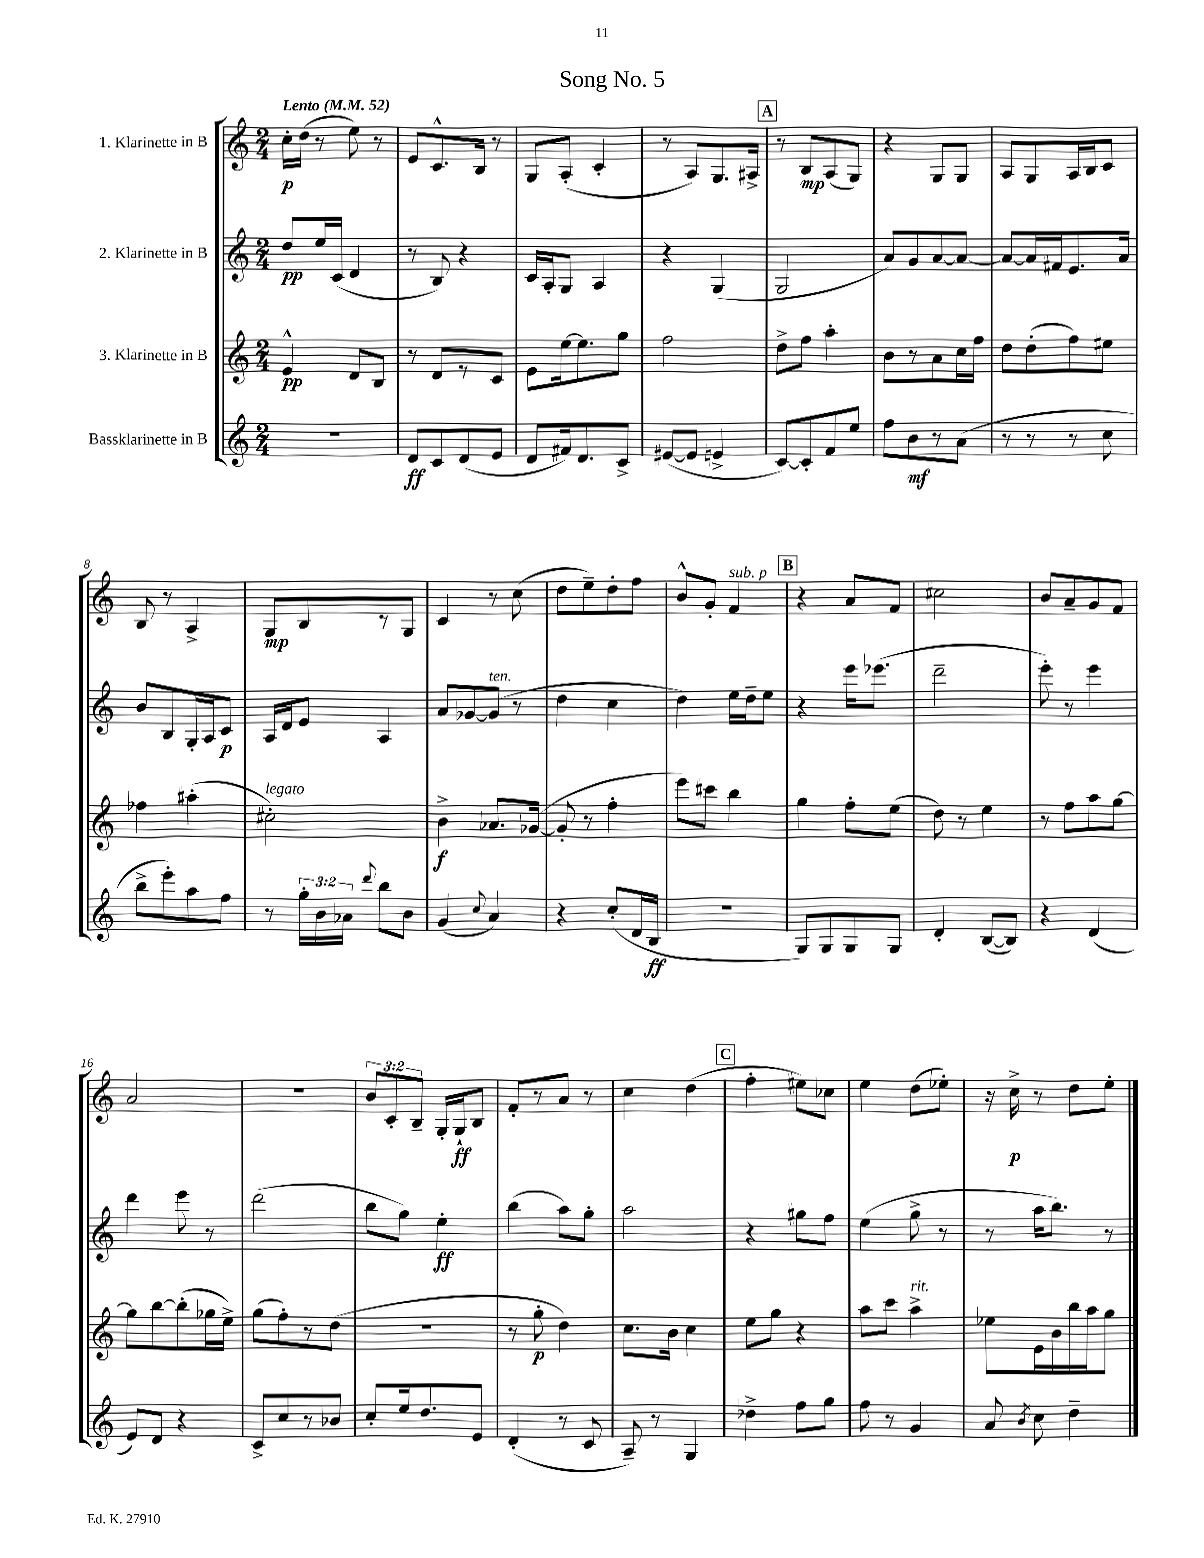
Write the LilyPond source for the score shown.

\header { title = "Song No. 5" }
<<
\new StaffGroup <<
\new Staff = "s0" \with { instrumentName = "1. Klarinette in B" } {
    \clef treble \key c \major \numericTimeSignature \time 2/4 \override Staff.TupletNumber.text = #tuplet-number::calc-fraction-text \tempo "Lento" 4 = 52
    \autoBeamOff c''16[-.\p d''16]( r8 e''8) r8 |
    e'8[ c'8.-^ b16] r8 |
    g8[ a8]-.( c'4-. |
    r8 a8[) g8. ais16]-> |
    \mark \markup { \box "A" } r8 b8[\mp a8( g8]) |
    r4 g8[ g8] |
    a8[ g8 a16 b16 c'8] |
    b8 r8 a4-> |
    g8[\mp b8 r8 g8] |
    c'4 r8 c''8( |
    d''8[ e''8--) d''8-. f''8] |
    b'8[-^ g'8]-. f'4^\markup { \italic "sub. p" } |
    \mark \markup { \box "B" } r4 a'8[ f'8] |
    cis''2 |
    b'8[ a'8-- g'8 f'8] |
    a'2 |
    R2 |
    \tuplet 3/2 { b'8[ c'8-. b8]-- } g16[-. g16-!\ff b8] |
    f'8[-. r8 a'8] r8 |
    c''4 d''4( |
    \mark \markup { \box "C" } f''4-. eis''8[) ces''8] |
    e''4 d''8[( ees''8]-.) |
    r16 c''16->\p r8 d''8[ e''8]-. \bar "|." |
}
\new Staff = "s1" \with { instrumentName = "2. Klarinette in B" } {
    \clef treble \key c \major \numericTimeSignature \time 2/4
    \autoBeamOff d''8[\pp e''16 c'16]( d'4 |
    r8 b8) r4 |
    c'16[ a16-. g8] a4 |
    r4 g4( |
    \mark \markup { \box "A" } g2 |
    a'8[) g'8 a'8~ a'8]~ |
    a'8[~ a'16 fis'16 e'8. a'16] |
    b'8[ b8 g16-. a16 c'8]\p |
    a16[ d'16 e'8] a4 |
    a'8[ ges'8~ ges'8]^\markup { \italic "ten." }( r8 |
    d''4 c''4 |
    d''4) e''16[ d''16-- e''8] |
    \mark \markup { \box "B" } r4 e'''16[ ees'''8.]( |
    d'''2-- |
    e'''8-.) r8 e'''4 |
    d'''4 e'''8 r8 |
    d'''2( |
    b''8[ g''8]) e''4-.\ff |
    b''4( a''8[) g''8]-. |
    a''2 |
    \mark \markup { \box "C" } r4 gis''8[ f''8] |
    e''4( g''8-> r8 |
    r8 a''16[ b''8.]) r8 \bar "|." |
}
\new Staff = "s2" \with { instrumentName = "3. Klarinette in B" } {
    \clef treble \key c \major \numericTimeSignature \time 2/4
    \autoBeamOff e'4-^\pp d'8[ b8] |
    r8 d'8[ r8 c'8] |
    e'8[ e''16~ e''8. g''8] |
    f''2 |
    \mark \markup { \box "A" } d''8[-> f''8] a''4-. |
    b'8[ r8 a'8 c''16 f''16] |
    d''8[ d''8-.( f''8) eis''8] |
    fes''4 ais''4-.( |
    cis''2-.^\markup { \italic "legato" }) |
    b'4->\f aes'8.[ ges'16]~( |
    ges'8-. r8 f''4-. |
    e'''8[) cis'''8] b''4 |
    \mark \markup { \box "B" } g''4 f''8[-. e''8]( |
    d''8) r8 e''4 |
    r8 f''8[ a''8 g''8]~ |
    g''8[ b''8~ b''8-.( ges''16 e''16]->) |
    g''8[( f''8-.) r8 d''8]( |
    r2 |
    r8 g''8-.\p d''4) |
    c''8.[ b'16] c''4 |
    \mark \markup { \box "C" } e''8[ g''8] r4 |
    a''8[ c'''8] a''4->^\markup { \italic "rit." } |
    ees''8[ e'16 b'16 b''16 a''16 g''8] \bar "|." |
}
\new Staff = "s3" \with { instrumentName = "Bassklarinette in B" } {
    \clef treble \key c \major \numericTimeSignature \time 2/4 \override Staff.TupletNumber.text = #tuplet-number::calc-fraction-text
    \autoBeamOff R2 |
    d'8[\ff c'8 d'8( e'8] |
    d'8[ fis'16) d'8. c'8]-> |
    eis'8[~( eis'8] e'4-> |
    \mark \markup { \box "A" } c'8[~) c'8-. f'8 e''8] |
    f''8[ b'8\mf r8 a'8]( |
    r8 r8 r8 c''8 |
    b''8[-> e'''8-.) a''8 f''8] |
    r8 \tuplet 3/2 { g''16[-. b'16 aes'16] } \appoggiatura { d'''8 } b''8[ b'8] |
    g'4( \appoggiatura { c''8 } a'4) |
    r4 c''8[-.( d'16 b16]\ff |
    r2 |
    \mark \markup { \box "B" } g8[) g8 g8 g8] |
    d'4-. b8[~( b8]) |
    r4 d'4( |
    e'8[) d'8] r4 |
    c'8[-> c''8 r8 bes'8] |
    c''8[-. e''16 d''8. e'8] |
    d'4-.( r8 c'8 |
    a8--) r8 g4 |
    \mark \markup { \box "C" } des''4-> f''8[ g''8] |
    f''8 r8 g'4 |
    a'8 \acciaccatura { b'8 } c''8 d''4-- \bar "|." |
}
>>
>>
